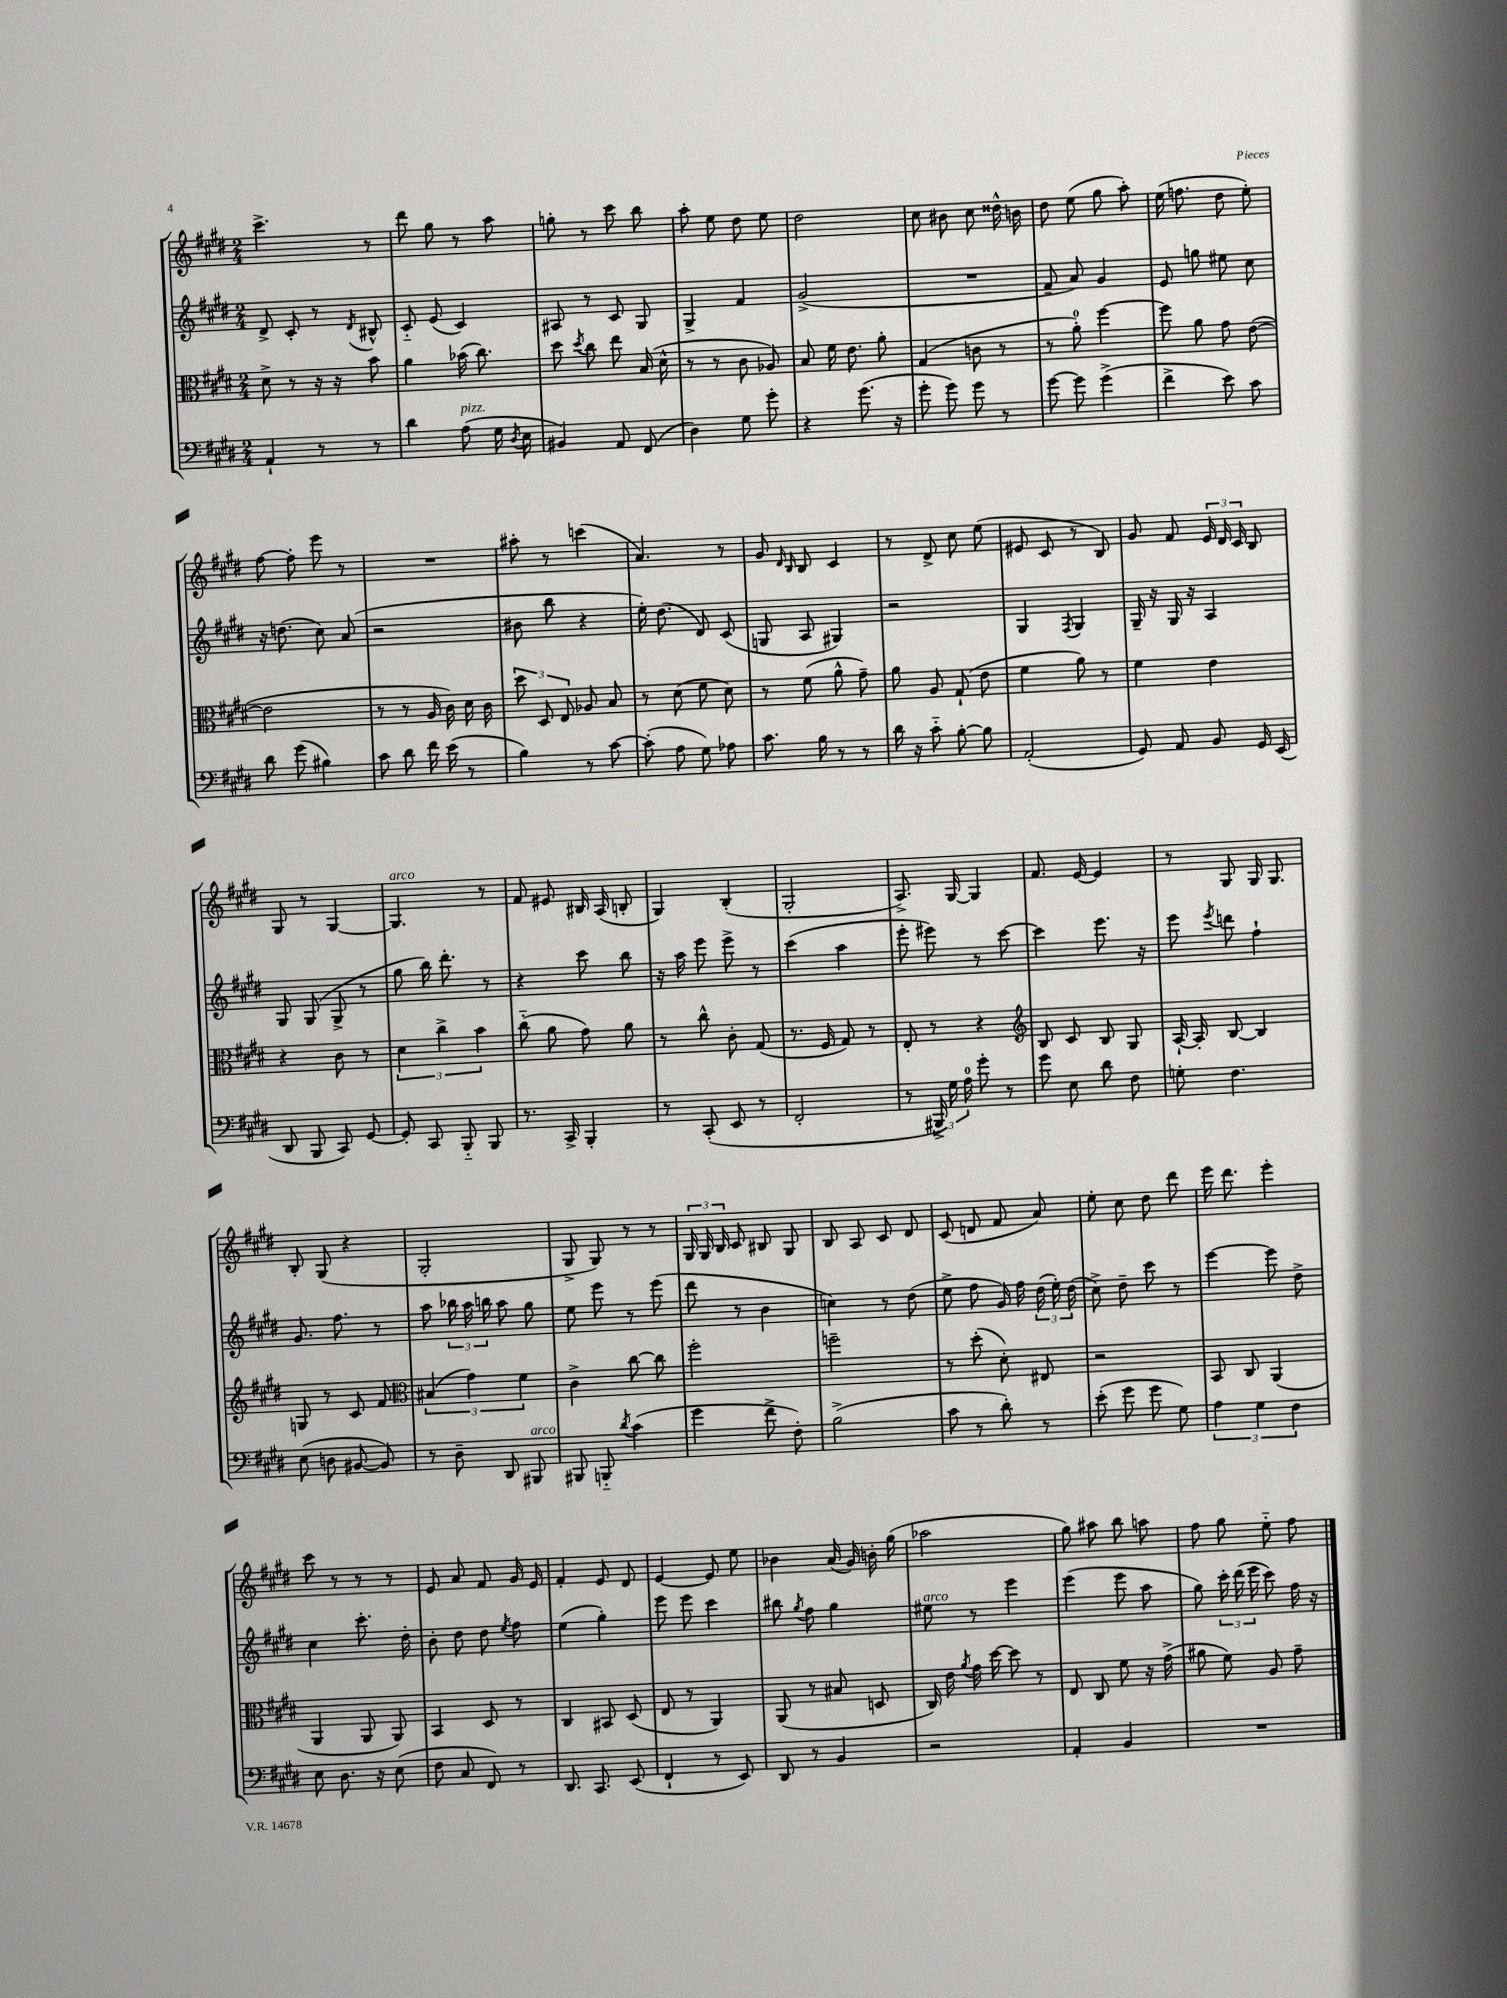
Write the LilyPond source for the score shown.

<<
\new StaffGroup <<
\new Staff = "s0" {
    \clef treble \key e \major \numericTimeSignature \time 2/4
    \autoBeamOff cis'''4.-> r8 |
    dis'''8 gis''8 r8 a''8 |
    g''8-. r8 cis'''8 b''8 |
    a''8-. e''8 dis''8 e''8 |
    dis''2 |
    cis''8 bis'8 cis''8 disis''16-^ b'16 |
    dis''8 e''8( gis''8 a''8-.) |
    e''16( f''8. dis''8 e''8-.) |
    fis''8~ fis''8-. e'''8 r8 |
    R2 |
    ais''8-. r8 c'''4( |
    a'4.) r8 |
    gis'8 \grace { dis'16 b16 } b8 cis'4 |
    r8 dis'8-> cis''8 e''8( |
    eis'8 cis'8 r8 b8) |
    gis'8 fis'8 \tuplet 3/2 { e'16 dis'16 cis'16 } b8 |
    gis8 r8 gis4~ |
    gis4.^\markup { \italic "arco" } r8 |
    fis'8 eis'8 bis16 a16( b8-. |
    gis4) b4-.( |
    gis2-. |
    a8.->) gis16~ gis4 |
    fis'8. e'16~ e'4 |
    r8 gis8 gis16 gis8. |
    b8-. gis8( r4 |
    gis2-. |
    gis8-> gis8) r8 r8 |
    \tuplet 3/2 { gis16 gis16 b16 } cis'8 bis8 gis8 |
    b8 a8 cis'8 dis'8 |
    cis'8( d'8 fis'8 a'8) |
    e''8-. cis''8 dis''8 dis'''8 |
    e'''16 dis'''8. e'''4-. |
    cis'''8 r8 r8 r8 |
    e'8 a'8 fis'8 gis'16 e'16 |
    fis'4-. e'8 dis'8 |
    e'4~ e'8 e''8 |
    bes'4 a'16( gis'16) b'16-. gis''16( |
    aes''2 |
    gis''8) ais''8 b''8 a''8 |
    fis''8 gis''8 e''8-_ fis''8 \bar "|." |
}
\new Staff = "s1" {
    \clef treble \key e \major \numericTimeSignature \time 2/4
    \autoBeamOff dis'8-> cis'8-. r8 \acciaccatura { dis'8 } bis8-^ |
    cis'8-_ e'8( cis'4) |
    ais8 r8 cis'8 gis8 |
    gis4-> fis'4 |
    gis'2->( |
    R2 |
    fis'8-- a'8) gis'4 |
    e'8 g''8 eis''8 cis''8 |
    r16 d''8.( cis''8) a'8( |
    r2 |
    bis'8 b''8 r4 |
    e''16-.) dis''8.( dis'8) cis'8( |
    g8 a8 gis4) |
    r2 |
    gis4 \acciaccatura { fis8 } gis4 |
    gis16-- r16 gis16 r16 a4 |
    gis8 gis8( gis8-> r8 |
    gis''8 b''16) dis'''8.-. r8 |
    r4 cis'''8 b''8 |
    r16 a''16 e'''8 e'''8-> r8 |
    cis'''4( a''4 |
    e'''8-. eis'''8) r8 cis'''8~ |
    cis'''4 e'''8. r16 |
    e'''8 \acciaccatura { e'''8 } d'''8 fis''4-! |
    gis'8. fis''8. r8 |
    a''8 \tuplet 3/2 { bes''16 a''16 b''16 } a''8 gis''8 |
    e''8 e'''8 r8 e'''8( |
    dis'''8 r8 b'4 |
    c''4) r8 dis''8( |
    e''8-> fis''8 gis'16) fis''16 \tuplet 3/2 { dis''16( e''16-.) dis''16( } |
    cis''8->) dis''8-- cis'''8 r8 |
    e'''4~ e'''8 dis''8-> |
    cis''4 cis'''8.-. dis''16-. |
    b'8-. dis''8 dis''8 \acciaccatura { e''8 } fis''8 |
    e''4( gis''4-.) |
    e'''8 e'''8 cis'''4 |
    bis''8 \acciaccatura { gis''8 } fis''8 gis''4 |
    eis''8^\markup { \italic "arco" } r8 e'''4 |
    e'''4( e'''8 a''8 |
    gis''8) \tuplet 3/2 { cis'''16-. dis'''16( e'''16 } cis'''8) fis''16 r16 \bar "|." |
}
\new Staff = "s2" {
    \clef alto \key e \major \numericTimeSignature \time 2/4
    \autoBeamOff dis'8-> r8 r16 r16 b'8 |
    a'4 bes'16( cis''8.) |
    dis''8 \acciaccatura { dis''8 } cis''8 e''8 b16( dis'16-^ |
    r8 r8 cis'8 aes8) |
    b8 fis'16 e'8. a'8-. |
    gis4( c'8 r8 |
    r8 a'8-0-.) fis''4~ |
    fis''8 a'8 gis'8 e'8~( |
    e'2 |
    r8 r8 a16 cis'16) dis'16 cis'16 |
    \tuplet 3/2 { dis''8 dis8 e8 } aes8 b8 |
    r8 dis'8( fis'8 dis'8) |
    r8 fis'8( a'8-^ gis'8--) |
    a'8 a8 gis8-!( e'8 |
    fis'4 a'8) r8 |
    fis'4 e'4 |
    r4 cis'8 r8 |
    \tuplet 3/2 { dis'4 cis''4-> b'4 } |
    cis''8-_( a'8 gis'8) a'8 |
    r8 cis''8-^ cis'8-. gis8( |
    r8. fis16 gis8) r8 |
    e8-. r8 r4 |
    \clef treble b8 cis'8 b8 gis8 |
    a16~-! a16-. b8~ b4 |
    g8 r8 cis'8 fis'8 |
    \clef alto \tuplet 3/2 { bis4( gis'4) fis'4 } |
    cis'4-> cis''8~ cis''8 |
    fis''2-. |
    f''2-- |
    r8 dis''8-.( dis'8-.) eis8 |
    r2 |
    b,8 cis8 a,4( |
    a,4 a,8 a,8) |
    b,4 dis8 r8 |
    cis4 bis,8 dis8( |
    e8 r8 a,4) |
    a,8( r8 bis8 d8 |
    cis16) e'16 \acciaccatura { a'8 } gis'16 dis''16~ dis''8 r8 |
    e8 cis8 fis'8 r16 gis'16->( |
    ais'8 fis'8) a8 gis'8-- \bar "|." |
}
\new Staff = "s3" {
    \clef bass \key e \major \numericTimeSignature \time 2/4
    \autoBeamOff a,4-! r8 r8 |
    dis'4 a8^\markup { \italic "pizz." }( gis16 \acciaccatura { dis8 } e16 |
    bis,4) a,8 fis,8( |
    dis4) gis8 gis'8-. |
    r4 gis'8.( r16 |
    gis'8-. gis'8) gis'8 r8 |
    gis'8~ gis'8 gis'4->( |
    fis'4-> e'8) cis'8 |
    dis'8 gis'8( bis4) |
    cis'8 dis'8 fis'16 e'16( r8 |
    b4) r8 cis'8~ |
    cis'8-.( a8 gis8) aes8 |
    cis'8. b16 r8 r8 |
    dis'16 r16 cis'8-_ b8~-. b8 |
    a,2-.( |
    gis,8) a,8 b,8 gis,16 e,16( |
    dis,8 b,,8 cis,8) gis,8~ |
    gis,8-. cis,8 b,,8-_ b,,8 |
    r8. cis,16-> b,,4-. |
    r8 cis,8-.( e,8 r8 |
    fis,2-. |
    r8 \tuplet 3/2 { bis,,16->) gis16 a16-0 } gis'8-. r8 |
    gis'8 e8 dis'8 fis8 |
    g8-. fis4. |
    e8( d8 bis,8~ bis,8) |
    r8 dis8-- dis,8 bis,,8^\markup { \italic "arco" } |
    bis,,8 b,,8-_ \acciaccatura { dis'8 } cis'4( |
    gis'4 fis'8-> fis8-.) |
    b2->( |
    cis'8 r8 dis'8-.) r8 |
    e'8-.( gis'8 gis'8 gis8) |
    \tuplet 3/2 { a4 gis4 fis4 } |
    e8 dis8. r16 e8( |
    fis8 cis8 fis,8) r8 |
    dis,8. cis,8. e,8( |
    fis,4-! r8 e,8) |
    dis,8 r8 b,4 |
    r2 |
    a,4-. b,4 |
    R2 \bar "|." |
}
>>
>>
\layout { \context { \Score \remove "Bar_number_engraver" } }
